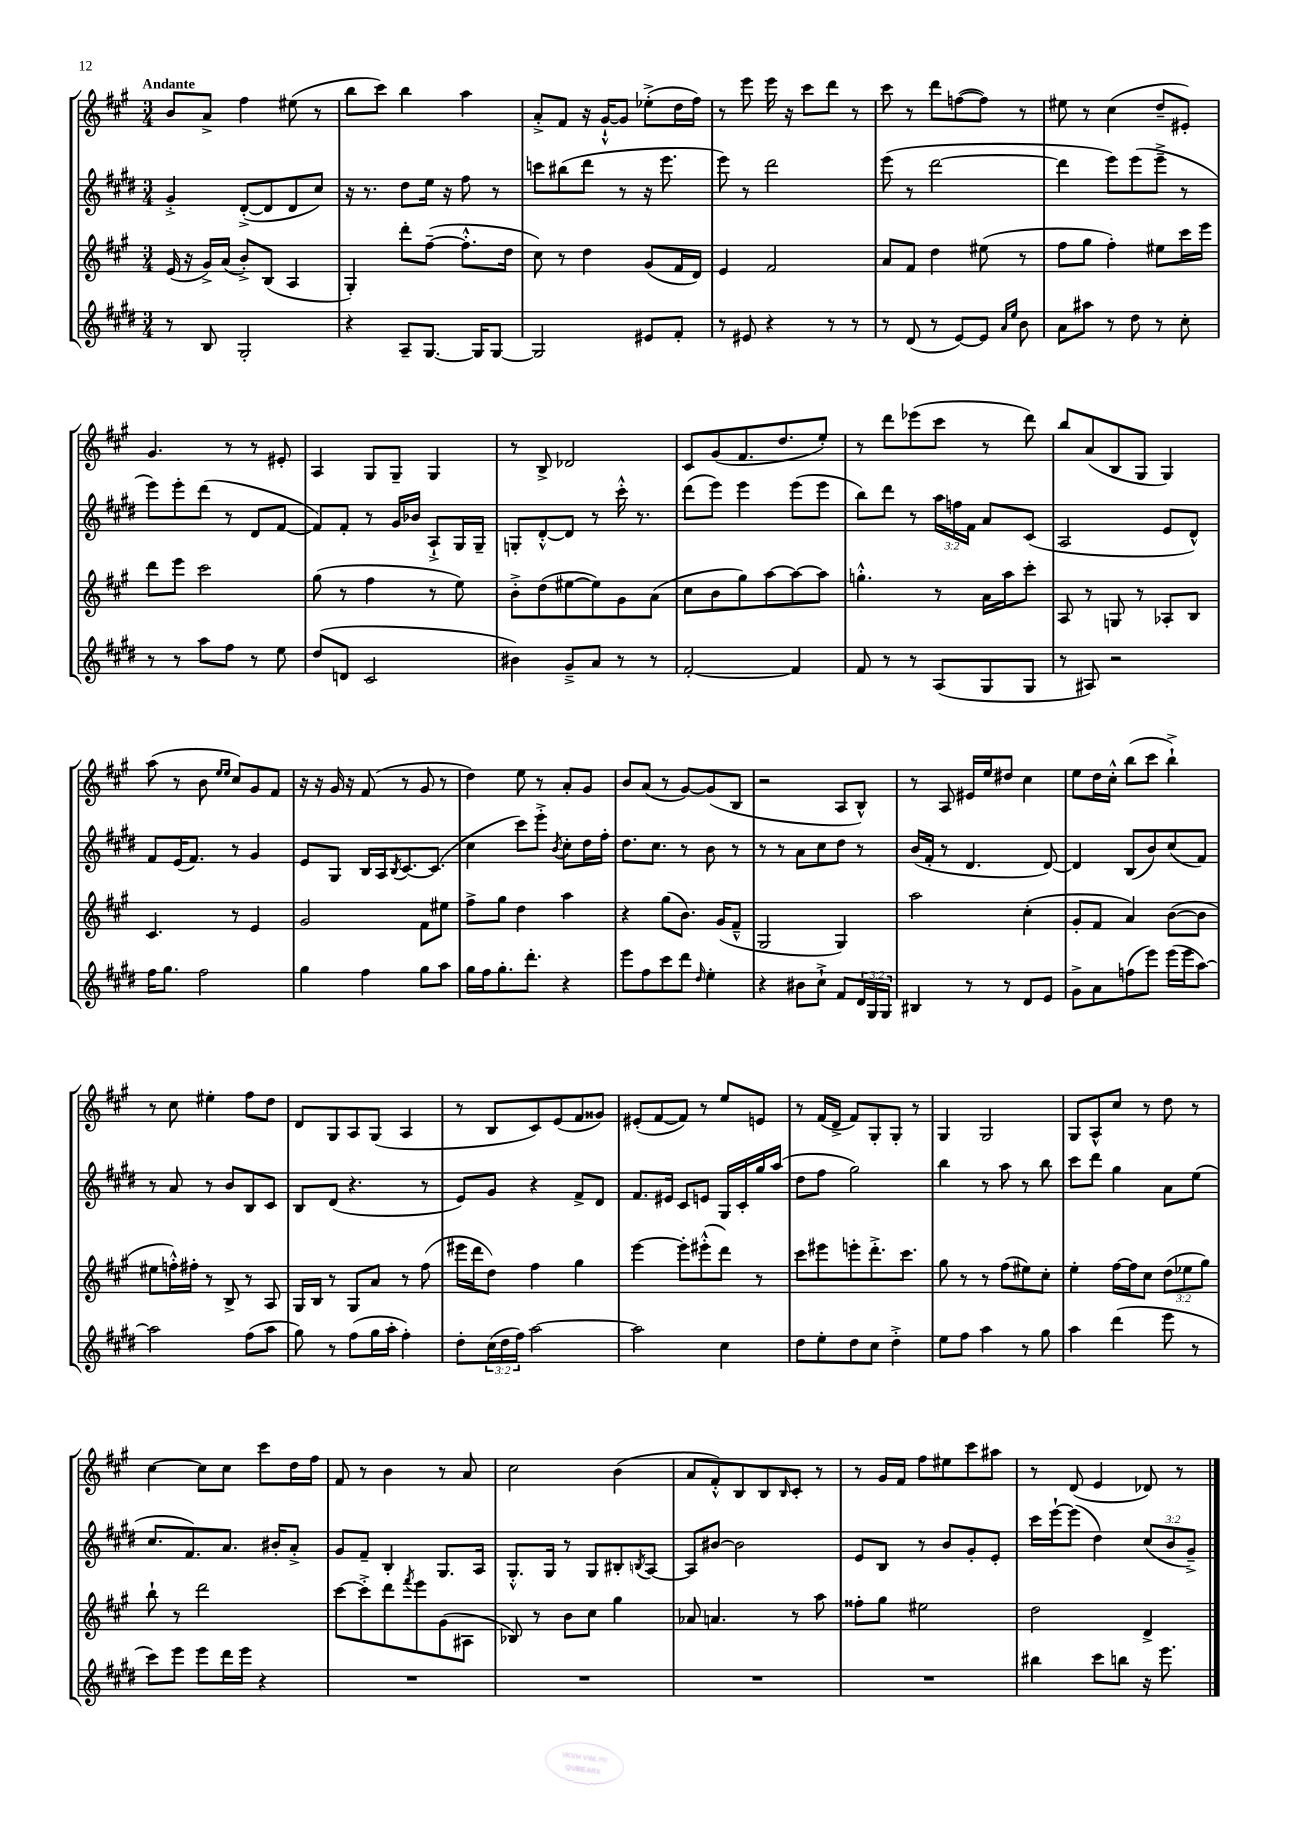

**kern	**kern	**kern	**kern
*part4	*part3	*part2	*part1
*staff4	*staff3	*staff2	*staff1
*clefG2	*clefG2	*clefG2	*clefG2
*k[f#c#g#d#]	*k[f#c#g#]	*k[f#c#g#d#]	*k[f#c#g#]
*M3/4	*M3/4	*M3/4	*M3/4
=1	=1	=1	=1
!	!	!	!LO:TX:a:B:t=Andante
8r	(16e/	4g#'^/	8b/L
.	16r	.	.
8B/	16g#^/LL)	.	8a^/J
.	(16a/JJ	.	.
2G#'/	8b'^/L)	([8d#'^/L	4ff#\
.	(8B/J	8d#/]	.
.	4A/	8d#/	(8ee#X\
.	.	8cc#/J)	8r
=2	=2	=2	=2
4r	4G#'/)	16r	8bb\L
.	.	8.r	.
.	.	.	8ccc#\J)
8A~/L	8ddd'\L	8dd#\L	4bb\
[8.G#/J	([8ff#~\J	16ee\Jk	.
.	.	16r	.
.	8.ff#'^^\L]	8ff#\	4aa\
16G#/KL]	.	.	.
[8G#/J	.	8r	.
.	16dd\Jk	.	.
=3	=3	=3	=3
2G#/]	8cc#\)	8cccn\L	8a'^/L
.	8r	(8bb#X\	8f#/J
.	4dd\	8ddd#\J	16r
.	.	.	[16g#`^^/KL
.	.	8r	8g#/J]
8e#X/L	(8g#/L	16r	(8ee-X'^\L
.	.	8.eee\	.
8f#'/J	16f#/L	.	16dd\L
.	16d/JJ)	.	16ff#\JJ)
=4	=4	=4	=4
8r	4e/	8eee\)	8r
8e#X/	.	8r	8eee\
4r	2f#/	2ddd#\	16eee\
.	.	.	16r
.	.	.	8ccc#\L
8r	.	.	8ddd\J
8r	.	.	8r
=5	=5	=5	=5
8r	8a/L	(8eee\	8ccc#\
(8d#/	8f#/J	8r	8r
8r	4dd\	[2ddd#\	8ddd\L
[8e/L)	.	.	([8ffn\
8e/J]	(8ee#X\	.	8ff\J])
16qqa/LL	.	.	.
16qqee/JJ	.	.	.
8b\	8r	.	8r
=6	=6	=6	=6
8a\L	8ff#\L	4ddd#\]	8ee#X\
8aa#X\J	8gg#\J	.	8r
8r	4ff#'\)	8eee\L)	(4cc#\
8dd#\	.	(8eee\	.
8r	8ee#X\L	8eee~^\J	8dd~/L
8cc#'\	16ccc#\L	8r	8e#X'/J)
.	16eee\JJ	.	.
!!LO:LB:g=z
=7	=7	=7	=7
8r	8ddd\L	8eee\L)	4.g#/
8r	8eee\J	8eee'\	.
8aa\L	2ccc#\	(8ddd#\J	.
8ff#\J	.	8r	8r
8r	.	8d#/L	8r
8ee\	.	[8f#/J	8e#X'/
=8	=8	=8	=8
(8dd#/L	(8gg#\	8f#/L])	4A/
8dn/J	8r	8f#'/J	.
2c#/	4ff#\	8r	8G#/L
.	.	16g#/LL	8G#~/J
.	.	16b-X/JJ	.
.	8r	8A`^/L	4G#/
.	8ee\)	16G#/L	.
.	.	16G#~/JJ	.
=9	=9	=9	=9
4b#X\)	8b'^\L	8Gn'/L	8r
.	(8dd\	[8d#'^^/	8B^/
8g#~^/L	[8ee#X\	8d#/J]	2d-X/
8a/J	8ee#\])	8r	.
8r	8g#\	16ccc#'^^\	.
.	.	8.r	.
8r	(8a\J	.	.
=10	=10	=10	=10
[2f#'/	8cc#\L	(8ddd#\L	8c#/L
.	8b\	8eee\J)	(8g#/
.	8gg#\)	4eee\	8.f#/
.	[8aa\	.	.
.	.	.	8.dd/
4f#/]	8aa\_	(8eee\L	.
.	8aa\J]	8eee\J	8ee'/J)
=11	=11	=11	=11
8f#/	4.ggn'^^\	8bb\L)	8r
8r	.	8ddd#\J	8ddd\L
8r	.	8r	(8eee-X\
(8A/L	8r	24aa\LL	8ccc#\J
.	.	24ffn\	.
.	.	24f#\JJ	.
8G#/	16a\LL	8a/L	8r
.	16aa\J	.	.
8G#/J	8ccc#'\J	(8c#/J	8ddd\)
=12	=12	=12	=12
8r	8A/	2A/	8bb/L
8A#X/)	8r	.	(8a/
2r	8Gn/	.	8B/
.	8r	.	8G#/J
.	8A-X'/L	8e/L	4G#/)
.	8B/J	8d#^^/J)	.
!!LO:LB:g=z
=13	=13	=13	=13
16ff#\KL	4.c#/	8f#/L	(8aa\
8.gg#\J	.	.	.
.	.	(16e/K	8r
.	.	8.f#/J)	.
2ff#\	.	.	8b\
.	.	.	16qqee/LL
.	.	.	16qqee/JJ
.	8r	8r	8cc#/L)
.	4e/	4g#/	8g#/
.	.	.	8f#/J
=14	=14	=14	=14
4gg#\	2g#/	8e/L	16r
.	.	.	16r
.	.	8G#/J	16g#/
.	.	.	16r
4ff#\	.	16B/LL	(8f#/
.	.	16A/J	.
.	.	8qB/	.
.	.	[8.c#/	8r
8gg#\L	8f#\L	.	8g#/
.	.	(8.c#/J]	.
8aa\J	8ee#X\J	.	8r
=15	=15	=15	=15
16gg#\LL	8ff#^\L	4cc#\	4dd\)
16ff#\J	.	.	.
8.gg#'\	8gg#\J	.	.
.	4dd\	8ccc#\L)	8ee\
8.ddd#'\J	.	.	.
.	.	8eee'^\J	8r
.	.	8qb/	.
4r	4aa\	8cc#'\L	8a'/L
.	.	16dd#\L	8g#/J
.	.	16ff#'\JJ	.
=16	=16	=16	=16
8eee\L	4r	8.dd#\L	8b/L
8ff#\	.	.	(8a/J
.	.	8.cc#\J	.
8ccc#\	(8gg#\L	.	8r
8ddd#\J	8.b\J)	8r	[8g#/L)
16qqdd#/	.	.	.
4ee'\	.	8b\	(8g#/]
.	(16g#/KL	.	.
.	8f#~^^/J	8r	8B/J
=17	=17	=17	=17
4r	2G#/	8r	2r
.	.	8r	.
8b#X\L	.	8a\L	.
8cc#`^\J	.	8cc#\	.
8f#/L	4G#/)	8dd#\J	8A/L
24d#/L	.	8r	8B^^/J)
24G#/	.	.	.
24G#/JJ	.	.	.
=18	=18	=18	=18
4B#X/	2aa\	(16b/LL	8r
.	.	16f#'/JJ	.
.	.	8r	8A/
8r	.	4.d#/	16e#X/LL
.	.	.	16ee/J
8r	.	.	8dd#X/J
8d#/L	(4cc#'\	.	4cc#\
8e/J	.	[8d#/)	.
=19	=19	=19	=19
8g#^\L	8g#'/L	4d#/]	8ee\L
8a\	8f#/J	.	16dd\L
.	.	.	16cc#'^^\JJ
(8ffn\	4a/)	(8B/L	(8bb\L
8eee\J)	.	8b/)	8ccc#\J
(16eee\LL	([8b\L	(8cc#/	4bb`^\)
16eee\J	.	.	.
[8aa\J)	8b\J]	8f#/J)	.
!!LO:LB:g=z
=20	=20	=20	=20
2aa\]	8ee#X\L	8r	8r
.	16ffn'^^\L)	8a/	8cc#\
.	16ff#X'\JJ	.	.
.	8r	8r	4ee#X'\
.	8B^/	8b/L	.
(8ff#\L	8r	8B/	8ff#\L
8aa\J	8A/	8c#/J	8dd\J
=21	=21	=21	=21
8gg#\)	16G#/LL	8B/L	8d/L
.	16B/JJ	.	.
8r	8r	(8d#/J	8G#/
(8ff#\L	8G#/L	4.r	8A/
16gg#\L	8a/J	.	(8G#/J
16aa'\JJ	.	.	.
4ff#'\)	8r	.	4A/
.	(8ff#\	8r	.
=22	=22	=22	=22
8dd#'\L	16eee#X\LL	8e/L)	8r
.	16ddd\J	.	.
(24cc#\L	8dd\J)	8g#/J	8B/L
24dd#\	.	.	.
24ff#\JJ)	.	.	.
[2aa\	4ff#\	4r	8c#/)
.	.	.	(8e/
.	4gg#\	8f#^/L	8f#/
.	.	8d#/J	8g##X/J)
=23	=23	=23	=23
2aa\]	[4eee\	8.f#/L	(8e#X'/L
.	.	.	[8f#/
.	.	16e#X/Jk	.
.	8eee'\L]	8c#/L	8f#/J])
.	(8eee#X'^^\	8en/J	8r
4cc#\	8ddd\J)	16G#/LL	8ee/L
.	.	16c#'/	.
.	8r	16gg#/	8en/J
.	.	(16aa/JJ	.
=24	=24	=24	=24
8dd#\L	8ccc#\L	8dd#\L	8r
8ee'\	8eee#X\	8ff#\J	(16f#/LL
.	.	.	16d^/JJ
8dd#\	8eeen'\	2gg#\)	8f#/L)
8cc#\J	8.ddd'^\	.	8G#'/
4dd#'^\	.	.	8G#'/J
.	8.ccc#\J	.	.
.	.	.	8r
=25	=25	=25	=25
8ee\L	8gg#\	4bb\	4G#/
8ff#\J	8r	.	.
4aa\	8r	8r	2G#/
.	(8ff#\L	8aa\	.
8r	8ee#X\)	8r	.
8gg#\	8cc#'\J	8bb\	.
=26	=26	=26	=26
4aa\	4ee'\	8ccc#\L	8G#/L
.	.	8ddd#\J	8A^^/
(4ddd#\	[16ff#\LL	4gg#\	8cc#/J
.	16ff#\J]	.	.
.	8cc#\J	.	8r
8eee\	(12dd\L	8a\L	8dd\
.	12ee-X\	.	.
8r	.	(8ee\J	8r
.	12gg#\J)	.	.
!!LO:LB:g=z
=27	=27	=27	=27
8ccc#\L)	8bb`\	8.cc#/L	[4cc#\
8eee\J	8r	.	.
.	.	8.f#/)	.
8eee\L	2ddd\	.	8cc#\L]
16ddd#\L	.	8.a/J	8cc#\J
16eee\JJ	.	.	.
4r	.	.	8ccc#\L
.	.	16b#X'/KL	.
.	.	8a'^/J	16dd\L
.	.	.	16ff#\JJ
=28	=28	=28	=28
2.r	[8ccc#\L	8g#/L	8f#/
.	8ccc#'^\]	8f#~/J	8r
.	8ddd\	4B'/	4b\
.	8qfff#/	.	.
.	8eee\	.	.
.	(8g#\	8.G#/L	8r
.	8A#X\J	.	8a/
.	.	16A/Jk	.
=29	=29	=29	=29
2.r	8B-X/)	8.G#'^^/L	2cc#\
.	8r	.	.
.	.	16G#/Jk	.
.	8b\L	8r	.
.	8cc#\J	8G#/L	.
.	4gg#\	8B#X'/	(4b\
.	.	8qBn/	.
.	.	[8A/J	.
=30	=30	=30	=30
2.r	8a-X/	8A/L]	8a/L
.	4.an/	[8b#X/J	8f#'^^/)
.	.	2b#\]	8B/
.	.	.	8B/
.	.	.	16qqB/
.	8r	.	8c#'/J
.	8aa\	.	8r
=31	=31	=31	=31
2.r	8ff##X'\L	8e/L	8r
.	8gg#\J	8B/J	16g#/LL
.	.	.	16f#/JJ
.	2ee#X\	8r	8ff#\L
.	.	8b/L	8ee#X\
.	.	8g#'/	8ccc#\
.	.	8e'/J	8aa#X\J
=32	=32	=32	=32
4bb#X\	2dd\	16ccc#\LL	8r
.	.	[16eee`\J	.
.	.	(8eee\J]	(8d/
8ccc#\L	.	4dd#\)	4e/
8bbn\J	.	.	.
16r	4d^/	(12cc#/L	8d-X/)
8.eee\	.	.	.
.	.	12b/	.
.	.	.	8r
.	.	12g#~^/J)	.
==	==	==	==
*-	*-	*-	*-
